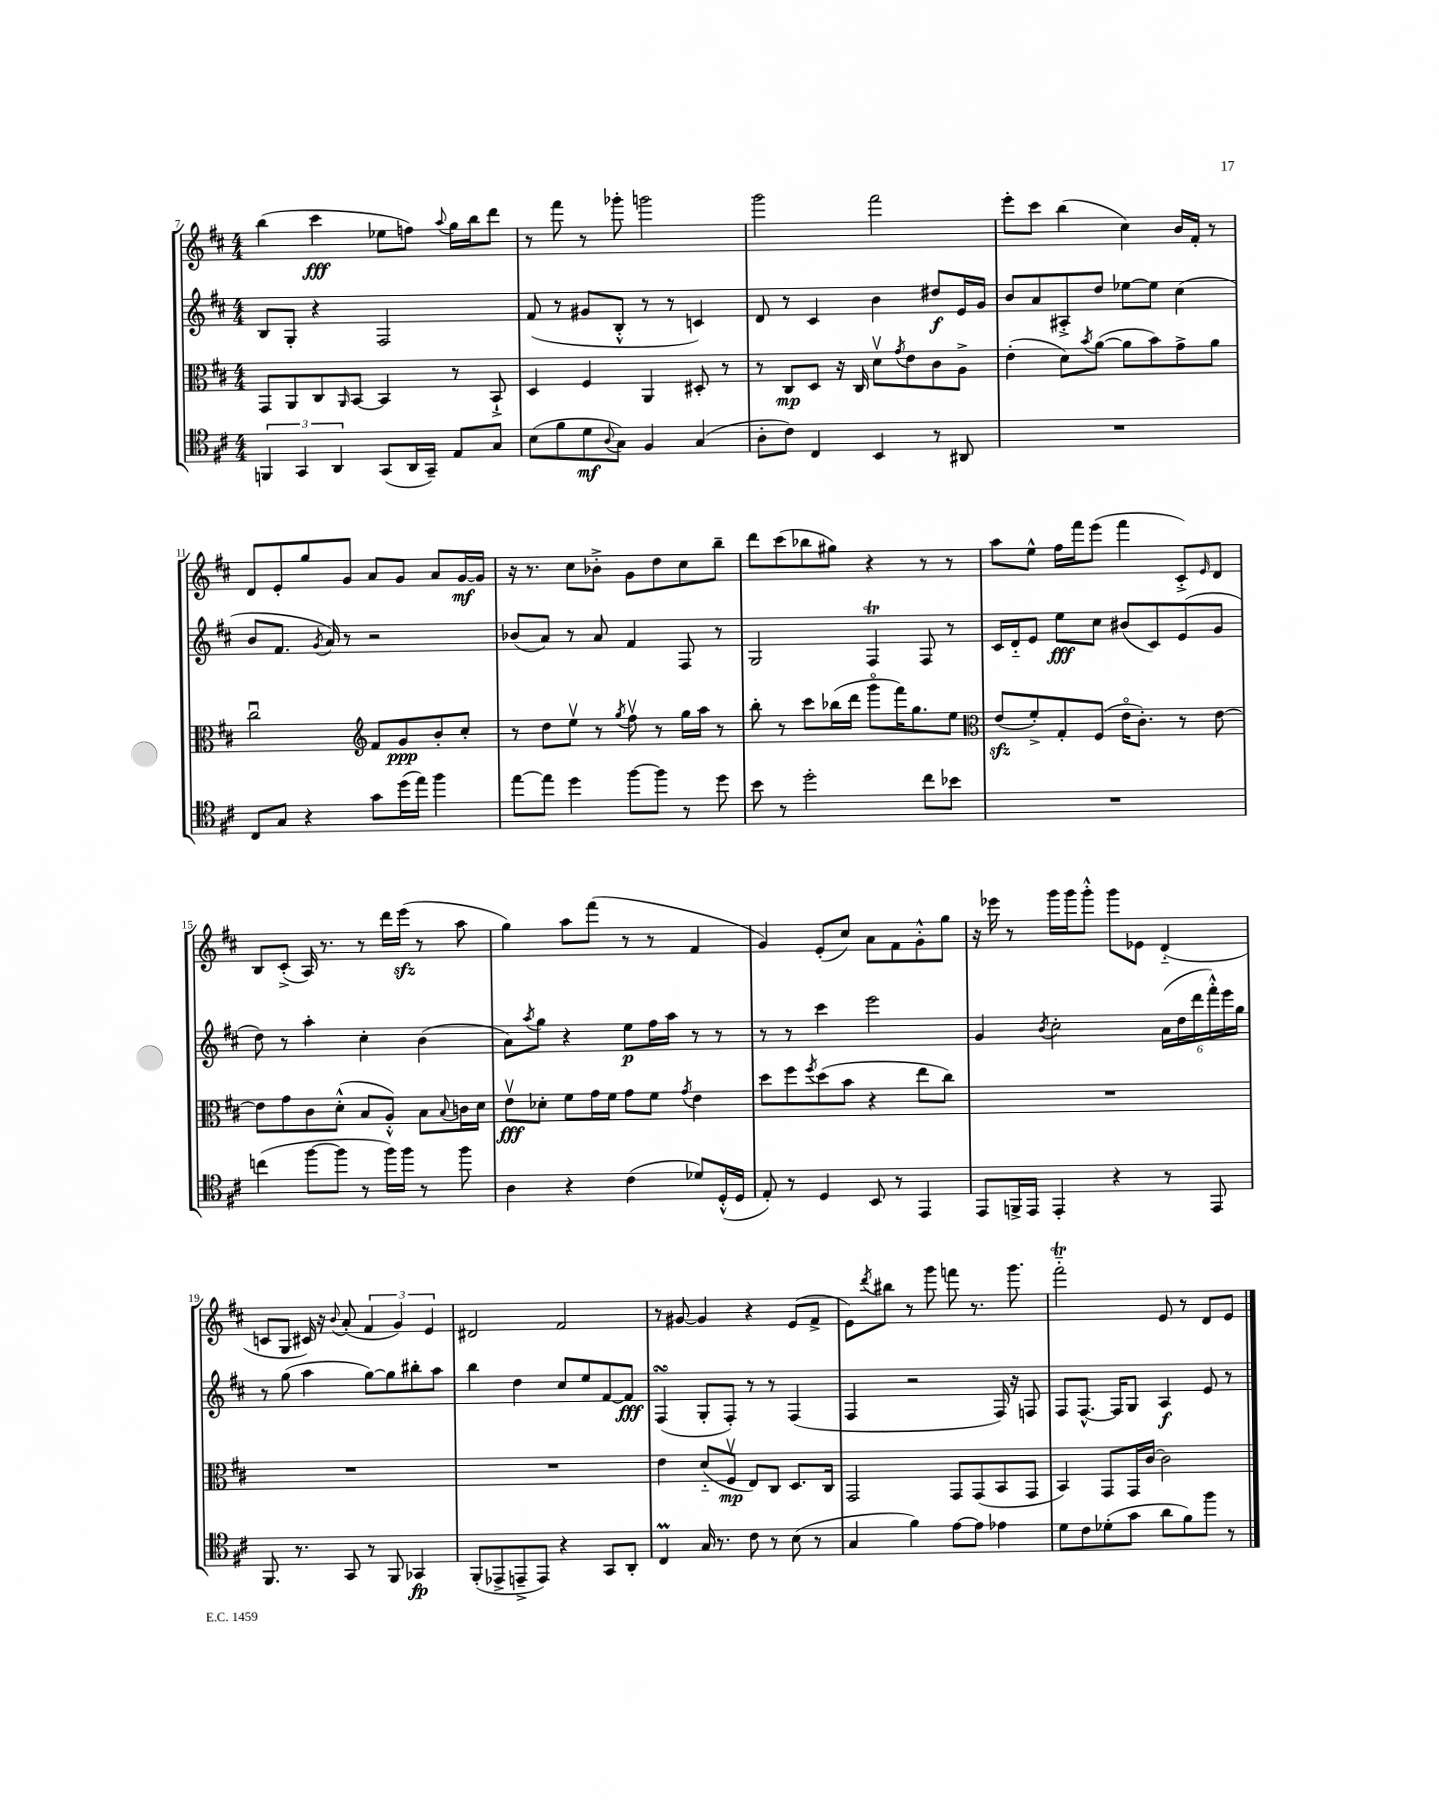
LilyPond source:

<<
\new StaffGroup <<
\new Staff = "s0" {
    \clef treble \key d \major \numericTimeSignature \time 4/4
    b''4( cis'''4\fff ees''8 f''8) \appoggiatura { a''8 } g''16 b''16 d'''8 |
    r8 fis'''8 r8 ges'''8-. g'''2 |
    g'''2 fis'''2 |
    e'''8-. cis'''8 b''4( cis''4) b'16 fis'16-. r8 |
    d'8 e'8-. g''8 g'8 a'8 g'8 a'8 g'16~\mf g'16 |
    r16 r8. cis''8 bes'8-.-> g'8 d''8 cis''8 b''8-- |
    d'''8 cis'''8( bes''8 gis''8) r4 r8 r8 |
    a''8 e''8-^ fis''16 fis'''16 e'''8( fis'''4 cis'8-.->) \grace { e'16 } d'8 |
    b8 cis'8-.->( a16) r8. r8 d'''16 e'''16\sfz( r8 a''8 |
    g''4) a''8 fis'''8( r8 r8 fis'4 |
    g'4) e'8-.( cis''8) a'8 fis'8 g'8-.-^ g''8 |
    r16 ees'''16 r8 g'''16 g'''16 g'''8-.-^ g'''8 ees'8 d'4-_( |
    c'8 g8 cis'16) r16 \appoggiatura { b'8 } a'8-.( \tuplet 3/2 { fis'4 g'4) e'4 } |
    dis'2 fis'2 |
    r8 gis'8~ gis'4 r4 e'8( fis'8-> |
    e'8) \acciaccatura { d'''8 } bis''8 r8 g'''8 f'''8 r8. g'''8. |
    fis'''2-_\trill e'8 r8 d'8 e'8 \bar "|." |
}
\new Staff = "s1" {
    \clef treble \key d \major \numericTimeSignature \time 4/4
    b8 g8-. r4 fis2 |
    fis'8( r8 gis'8 b8-.-^ r8 r8 c'4) |
    d'8 r8 cis'4 b'4 dis''8\f e'16 g'16 |
    b'8 a'8 ais8-.-> d''8 ees''8~ ees''8 cis''4( |
    b'8 fis'8. \acciaccatura { g'8 } a'16) r8 r2 |
    bes'8( a'8) r8 a'8 fis'4 fis8 r8 |
    g2 fis4\trill fis8 r8 |
    cis'16 d'16-_ e'8 e''8\fff cis''8 bis'8( cis'8) e'8( g'8 |
    d''8) r8 a''4-. cis''4-. b'4( |
    a'8) \acciaccatura { a''8 } g''8 r4 e''8\p fis''16 a''16 r8 r8 |
    r8 r8 cis'''4 e'''2 |
    g'4 \acciaccatura { b'8 } cis''2-. \tuplet 6/4 { a'16( d''16 d'''16 fis'''16-.-^) e'''16 g''16 } |
    r8 g''8( a''4 g''8~) g''8 bis''8-. a''8 |
    b''4 d''4 cis''8 e''8 fis'8~ fis'8\fff |
    fis4\turn( g8-. fis8-.) r8 r8 fis4( |
    fis4 r2 fis16) r16 f8 |
    fis8 fis8.~-^ fis16 g8 a4\f e'8 r8 \bar "|." |
}
\new Staff = "s2" {
    \clef alto \key d \major \numericTimeSignature \time 4/4
    g,8 a,8 cis8 \grace { a,16 } b,8~ b,4 r8 b,8-!-> |
    d4 fis4 a,4 dis8-. r8 |
    r8 cis8\mp d8 r16 cis16 d'8\upbow \acciaccatura { g'8 } e'8 cis'8 a8-> |
    e'4-.( d'8) \acciaccatura { b'8 } a'8~( a'8 b'8) g'8-> a'8 |
    cis''2\downbow \clef treble fis'8 g'8\ppp b'8-. cis''8-. |
    r8 d''8 e''8\upbow r8 \acciaccatura { g''8 } fis''8\upbow r8 g''16 a''16 r8 |
    b''8-. r8 cis'''8 bes''16( d'''16 g'''8\flageolet fis'''16) g''8. e''8 |
    \clef alto e'8\sfz( fis'8-.->) g8-. fis8( e'16\flageolet cis'8.-.) r8 e'8~ |
    e'8 g'8 cis'8 d'8-.-^( b8 a8-.-^) b8 \appoggiatura { b8 } c'16 d'16 |
    e'8\upbow\fff des'8-. fis'8 g'16 fis'16 g'8 fis'8 \acciaccatura { g'8 } e'4 |
    d''8 fis''8 \acciaccatura { fis''8 } d''8( b'8 r4 e''8 cis''8) |
    R1 |
    R1 |
    R1 |
    e'4 d'8-_( fis8\upbow\mp e8) cis8 d8. cis16 |
    g,2 g,8 g,8( b,8 g,8 |
    b,4) g,8 g,16 cis'16~ cis'2 \bar "|." |
}
\new Staff = "s3" {
    \clef tenor \key d \major \numericTimeSignature \time 4/4
    \tuplet 3/2 { f,4 g,4 a,4 } g,8( a,16 g,16--) e8 g8 |
    b8( fis'8 d'8\mf \appoggiatura { a8 } g8) fis4 g4( |
    a8-. cis'8) cis4 b,4 r8 ais,8 |
    R1 |
    cis8 g8 r4 g'8 d''16( e''16) fis''4 |
    e''8~ e''8 d''4 fis''8~ fis''8 r8 d''8 |
    b'8 r8 d''2-. cis''8 bes'8 |
    R1 |
    c''4( fis''8~ fis''8 r8 fis''16) fis''16 r8 fis''8 |
    a4 r4 cis'4( des'8) d16-.-^( d16 |
    e8-.) r8 d4 b,8 r8 e,4 |
    e,8 f,16-> e,16 e,4-. r4 r8 e,8 |
    fis,8. r8. g,8 r8 fis,8 ges,4\fp |
    fis,8-.( ees,8-> e,8---> e,8) r4 g,8 a,8-. |
    cis4\prall g16 r8. cis'8 r8 b8( r8 |
    g4 fis'4) e'8~ e'8 ees'4 |
    d'8 cis'8 des'8-.( g'8 a'8 fis'8) fis''8 r8 \bar "|." |
}
>>
>>
\layout { \context { \Score currentBarNumber = #7 } }
